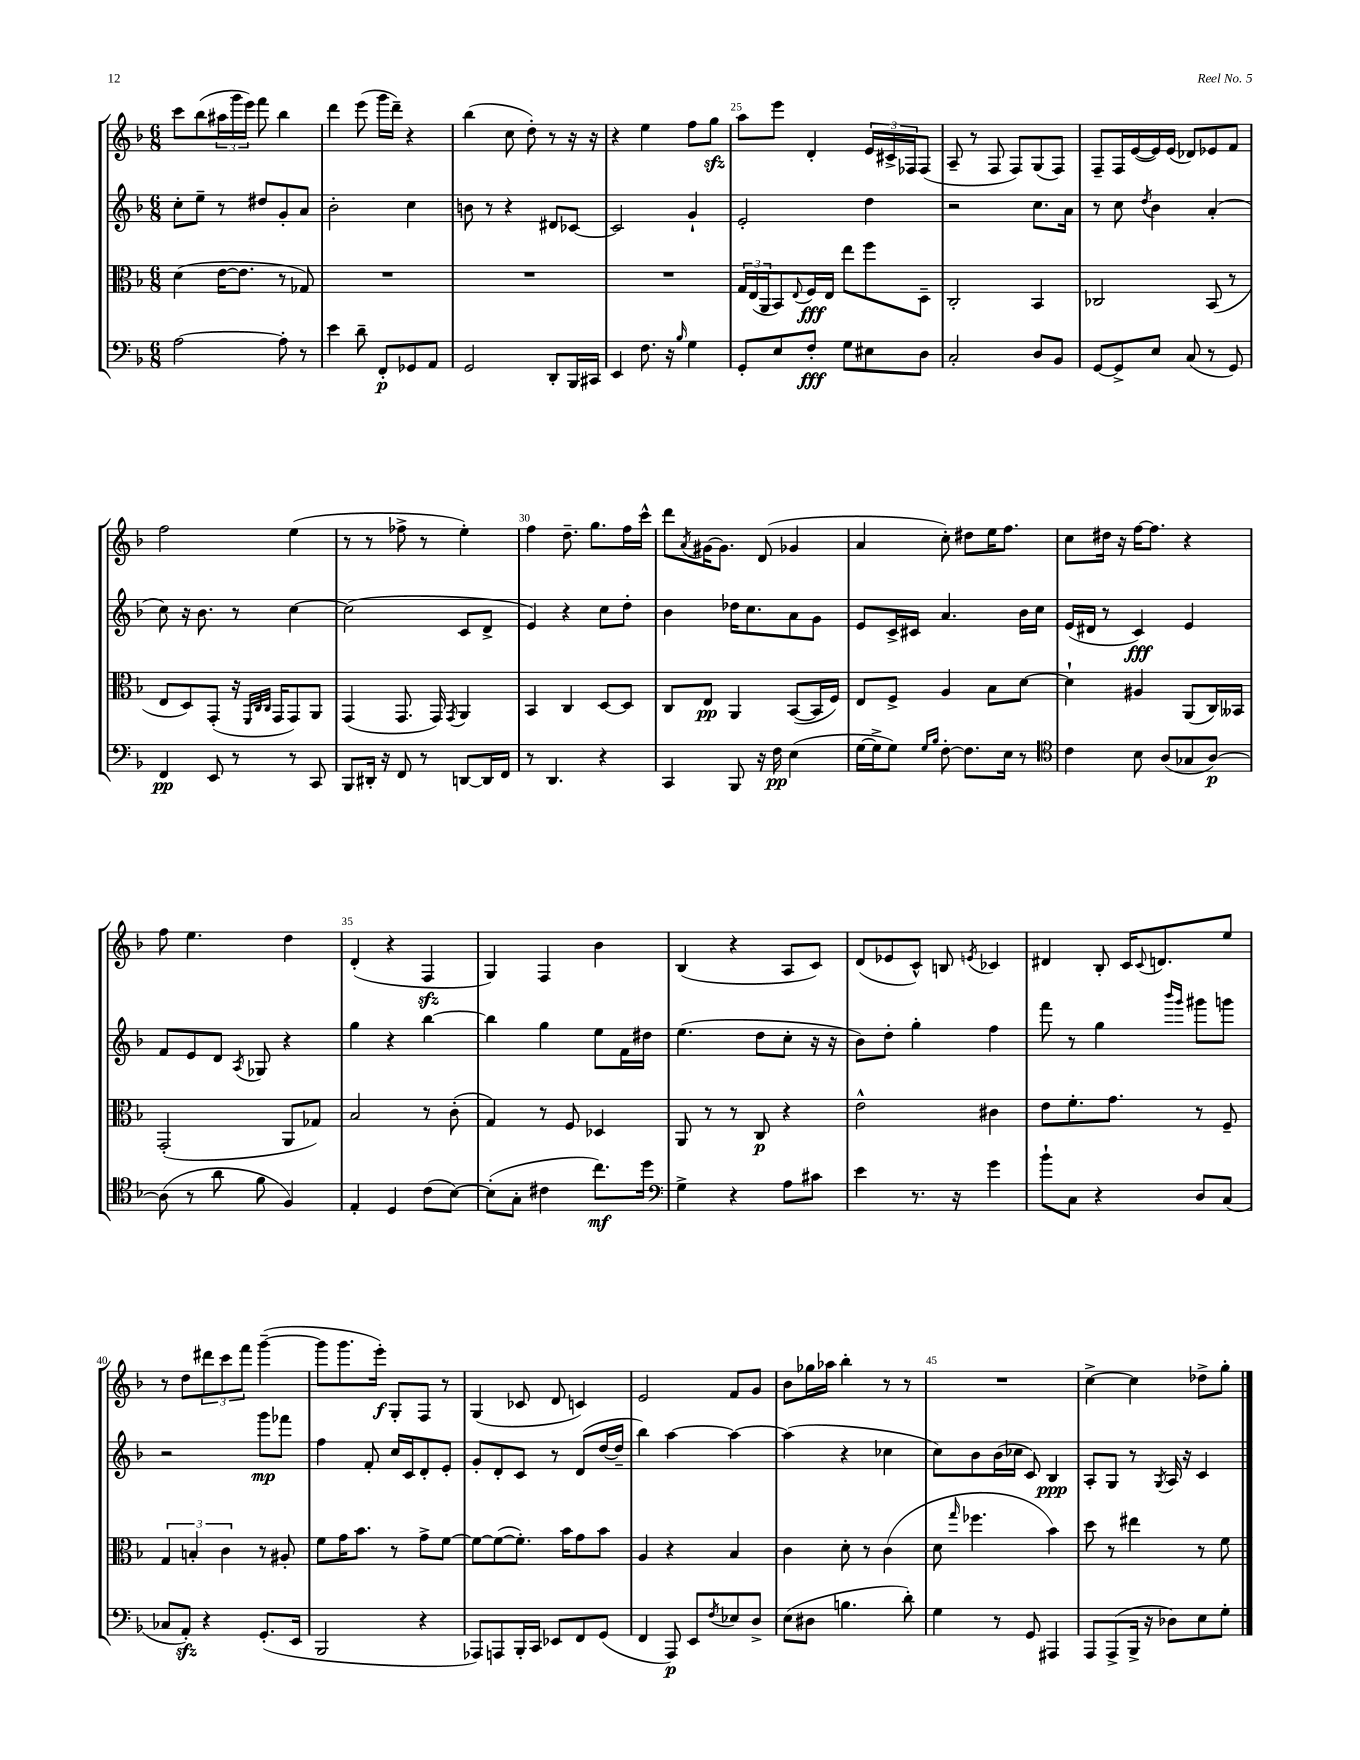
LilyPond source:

<<
\new StaffGroup <<
\new Staff = "s0" {
    \clef treble \key f \major \numericTimeSignature \time 6/8
    c'''8 bes''8( \tuplet 3/2 { ais''16 g'''16 e'''16) } f'''8 bes''4 |
    d'''4 e'''8( g'''16 d'''16--) r4 |
    bes''4( c''8 d''8-.) r8 r16 r16 |
    r4 e''4 f''8 g''8\sfz |
    a''8 e'''8 d'4-. \tuplet 3/2 { e'16 cis'16-> fes16 } fes8( |
    a8-- r8 f8 f8) g8( f8) |
    f8-- f16 e'16~( e'16) e'16( des'8) ees'8 f'8 |
    f''2 e''4( |
    r8 r8 fes''8-> r8 e''4-.) |
    f''4 d''8.-- g''8. f''16 c'''16-^ |
    d'''8 \acciaccatura { a'8 } gis'16~ gis'8. d'8( ges'4 |
    a'4 c''8-.) dis''8 e''16 f''8. |
    c''8 dis''16 r16 f''16~ f''8. r4 |
    f''8 e''4. d''4 |
    d'4-.( r4 f4\sfz |
    g4) f4 bes'4 |
    bes4( r4 a8 c'8) |
    d'8( ees'8 c'8-^) b8 \acciaccatura { e'8 } ces'4 |
    dis'4 bes8-. c'16 \appoggiatura { c'8 } d'8. e''8 |
    r8 d''8 \tuplet 3/2 { dis'''8 c'''8 f'''8 } g'''4~--( |
    g'''8 g'''8. e'''16-.\f) g8-. f8 r8 |
    g4( ces'8 d'8 c'4) |
    e'2 f'8 g'8 |
    bes'8 ges''16 aes''16 bes''4-. r8 r8 |
    R2. |
    c''4~-> c''4 des''8-> g''8-. \bar "|." |
}
\new Staff = "s1" {
    \clef treble \key f \major \numericTimeSignature \time 6/8
    c''8-. e''8-- r8 dis''8 g'8-. a'8 |
    bes'2-. c''4 |
    b'8 r8 r4 dis'8 ces'8~ |
    ces'2 g'4-! |
    e'2-. d''4 |
    r2 c''8. a'16 |
    r8 c''8 \acciaccatura { d''8 } bes'4 a'4-.( |
    c''8) r16 bes'8. r8 c''4~ |
    c''2( c'8 d'8-> |
    e'4) r4 c''8 d''8-. |
    bes'4 des''16 c''8. a'8 g'8 |
    e'8 c'16-> cis'16 a'4. bes'16 c''16 |
    e'16( dis'16 r8 c'4\fff) e'4 |
    f'8 e'8 d'8 \acciaccatura { a8 } ges8 r4 |
    g''4 r4 bes''4~ |
    bes''4 g''4 e''8 f'16 dis''16 |
    e''4.( d''8 c''8-. r16 r16 |
    bes'8) d''8-. g''4-. f''4 |
    f'''8 r8 g''4 \grace { bes'''16 g'''16 } gis'''8 g'''8 |
    r2 g'''8\mp fes'''8 |
    f''4 f'8-. c''16 c'16 d'8-. e'8-. |
    g'8-. d'8-. c'8 r8 d'8( d''16~ d''16-- |
    bes''4) a''4~ a''4~ |
    a''4( r4 ces''4 |
    c''8) bes'8 bes'16( ces''16 c'8) bes4\ppp |
    a8-. g8 r8 \acciaccatura { g8 } a16 r16 c'4 \bar "|." |
}
\new Staff = "s2" {
    \clef alto \key f \major \numericTimeSignature \time 6/8
    d'4( e'16~ e'8. r8 ges8) |
    R2. |
    R2. |
    R2. |
    \tuplet 3/2 { g16 e16( a,16 } bes,8) \appoggiatura { e8 } f16\fff e16 e''8 f''8 d8-- |
    c2-. bes,4 |
    ces2 bes,8( r8 |
    e8 d8) g,8-.( r16 \grace { f,32 c32 c32 } g,16 g,8) a,8 |
    g,4( g,8. g,16) \acciaccatura { g,8 } a,4 |
    bes,4 c4 d8~ d8 |
    c8 e8\pp a,4 bes,8~( bes,16 f16) |
    e8 f8-> a4 bes8 d'8~ |
    d'4-! ais4 a,8( c16) beses,16 |
    g,2-.( a,8 ges8) |
    bes2 r8 c'8-.( |
    g4) r8 f8 des4 |
    a,8 r8 r8 c8\p r4 |
    e'2-^ cis'4 |
    e'8 f'8.-. g'8. r8 f8-- |
    \tuplet 3/2 { g4 b4-. c'4 } r8 ais8-. |
    f'8 g'16 bes'8. r8 g'8-> f'8~ |
    f'8~ f'8~( f'8.-.) bes'16 g'8 bes'8 |
    a4 r4 bes4 |
    c'4 d'8-. r8 c'4( |
    d'8 \grace { g''16 } fes''4. bes'4) |
    d''8 r8 eis''4 r8 f'8 \bar "|." |
}
\new Staff = "s3" {
    \clef bass \key f \major \numericTimeSignature \time 6/8
    a2~ a8-. r8 |
    e'4 d'8-- f,8-.\p ges,8 a,8 |
    g,2 d,8-. bes,,16 cis,16 |
    e,4 f8. r16 \grace { bes16 } g4 |
    g,8-. e8 f8-.\fff g8 eis8 d8 |
    c2-. d8 bes,8 |
    g,8~ g,8-> e8 c8( r8 g,8) |
    f,4\pp e,8 r8 r8 c,8 |
    bes,,8 dis,16-. r16 f,8 r8 d,8~ d,16 f,16 |
    r8 d,4. r4 |
    c,4 bes,,8 r16 f16\pp e4( |
    g16~ g16-> g8) \grace { g16 bes16 } f8~-. f8. e16 r8 |
    \clef tenor c'4 bes8 a8( ges8 a8~\p) |
    a8( r8 a'8 f'8 f4) |
    e4-. d4 c'8( bes8~) |
    bes8-.( g8-. cis'4 c''8.\mf) d''16 |
    \clef bass g4-> r4 a8 cis'8 |
    e'4 r8. r16 g'4 |
    bes'8-! c8 r4 d8 c8( |
    ces8 a,8-.\sfz) r4 g,8.-.( e,16 |
    bes,,2 r4 |
    aes,,8) a,,8 bes,,16-. c,16 ees,8 f,8 g,8( |
    f,4 a,,8\p) e,8 \acciaccatura { f8 } ees8 d8-> |
    e8( dis8 b4. d'8-.) |
    g4 r8 g,8 ais,,4 |
    a,,8 a,,8->( bes,,16-> r16 des8) e8 g8-. \bar "|." |
}
>>
>>
\layout { \context { \Score currentBarNumber = #21 \override BarNumber.break-visibility = ##(#f #t #t) barNumberVisibility = #(every-nth-bar-number-visible 5) } }
